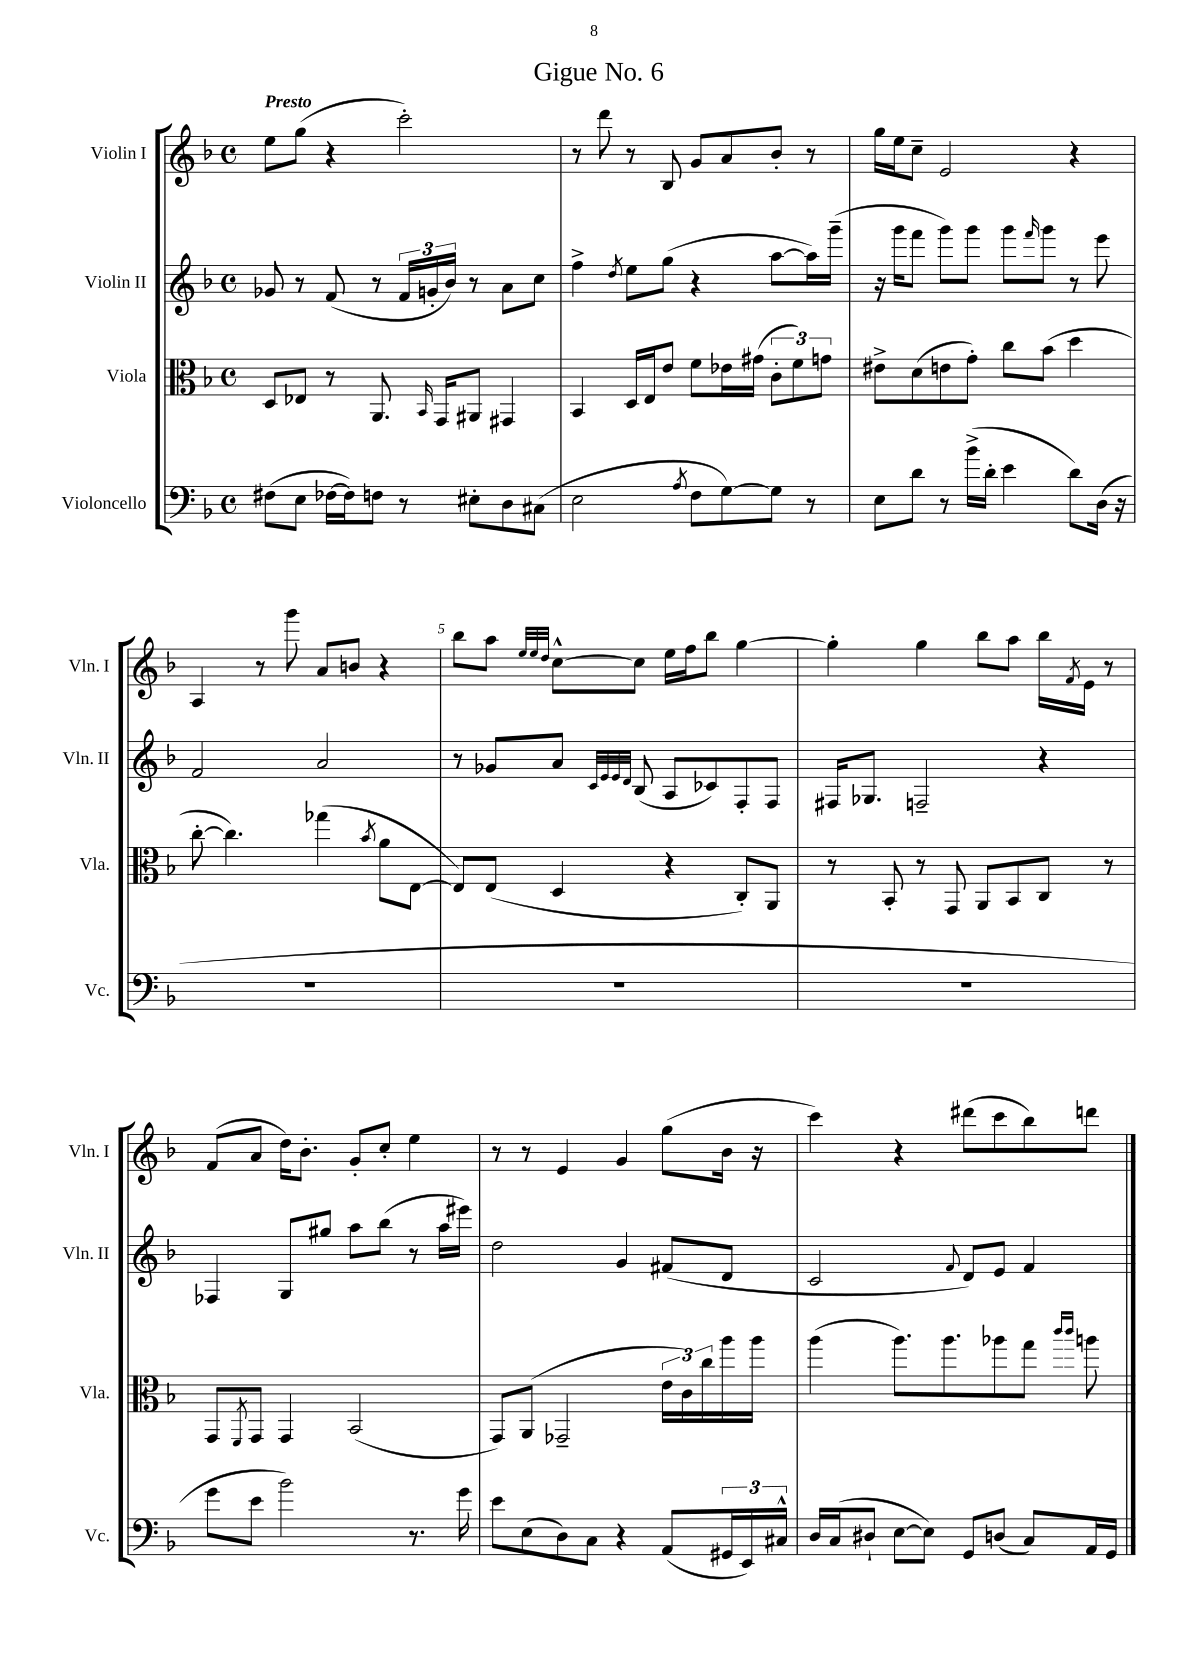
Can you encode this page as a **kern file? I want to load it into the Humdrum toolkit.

**kern	**kern	**kern	**kern
*staff4	*staff3	*staff2	*staff1
*clefF4	*clefC3	*clefG2	*clefG2
*k[b-]	*k[b-]	*k[b-]	*k[b-]
*M4/4	*M4/4	*M4/4	*M4/4
*met(c)	*met(c)	*met(c)	*met(c)
(8F#\L	8D/L	8g-/	8ee\L
8E\J	8E-/J	8r	(8gg\J
[16F-\LL	8r	(8f/	4r
16F-\]J)	.	.	.
8F\J	8.AA/	8r	.
8r	.	24f/LL	2ccc'\)
.	.	24g'/	.
.	16qqBB-/	.	.
.	16GG/LK	.	.
.	.	24b-/JJ)	.
8E#'\L	8AA#/J	8r	.
8D\	4GG#/	8a\L	.
(8C#\J	.	8cc\J	.
=	=	=	=
2E\	4BB-/	4ff^\	8r
.	.	.	8ddd\
.	.	8qdd/	.
.	16D/LL	8ee\L	8r
.	16E/J	.	.
.	8e/J	(8gg\J	8B-/
8qA/	.	.	.
8F\L	8f\L	4r	8g/L
[8G\)	16e-\L	.	8a/
.	(16g#\JJ	.	.
8G\]J	12c'\L	[8aa\L	8b-'/J
.	12f\)	.	.
8r	.	16aa\]L)	8r
.	12g\J	.	.
.	.	(16ggg~\JJ	.
=	=	=	=
8E\L	8e#^\L	16r	16gg\LL
.	.	16ggg\LK	16ee\J
8d\J	(8d\	8fff\J	8cc~\J
8r	8e\	8ggg\L)	2e/
(16b-^\LL	8g'\J)	8ggg\J	.
16d'\JJ	.	.	.
4e\	8cc\L	8ggg\L	.
.	.	16qqfff/	.
.	(8b-\J	8ggg\J	.
8d\L)	4dd\	8r	4r
(16D\Jk	.	8eee\	.
16r	.	.	.
=	=	=	=
1r	[8cc'\	2f/	4A/
.	4.cc\])	.	.
.	.	.	8r
.	.	.	8ggg\
.	(4gg-\	2a/	8a/L
.	.	.	8b/J
.	8qb-/	.	.
.	8a\L	.	4r
.	[8E\J	.	.
=	=	=	=
1r	8E/]L)	8r	8bb-\L
.	(8E/J	8g-/L	8aa\J
.	.	.	32qqee/LLL
.	.	.	32qqee/
.	.	.	32qqdd/JJJ
.	4D/	8a/J	[8cc^^\L
.	.	32qqc/LLL	.
.	.	32qqe/	.
.	.	32qqe/	.
.	.	32qqd/JJJ	.
.	.	(8B-/	8cc\]J
.	4r	8A/L	16ee\LL
.	.	.	16ff\J
.	.	8c-/)	8bb-\J
.	8C'/L)	8F'/	[4gg\
.	8AA/J	8F/J	.
=	=	=	=
1r	8r	16F#/LK	4gg'\]
.	.	8.G-/J	.
.	8BB-'/	.	.
.	8r	2F~/	4gg\
.	8GG/	.	.
.	8AA/L	.	8bb-\L
.	8BB-/	.	8aa\J
.	8C/J	4r	16bb-\LL
.	.	.	8qf/
.	.	.	16e\JJ
.	8r	.	8r
=	=	=	=
8g\L	8GG/L	4F-/	(8f/L
.	8qFF/	.	.
8e\J	8GG/J	.	8a/J
2b-\)	4GG/	8G/L	16dd\LK)
.	.	.	8.b-'\J
.	.	8gg#/J	.
.	(2BB-/	8aa\L	8g'/L
.	.	(8bb-\J	8cc'/J
8.r	.	8r	4ee\
.	.	16aa\LL	.
16g\	.	16eee#\JJ)	.
=	=	=	=
8e\L	8GG/L)	2dd\	8r
(8E\	(8AA/J	.	8r
8D\)	2GG-~/	.	4e/
8C\J	.	.	.
4r	.	4g/	4g/
(8AA/L	24e\LL	(8f#/L	(8gg\L
.	24c\)	.	.
.	24cc\	.	.
24GG#/L	16aa\	8d/J	16b-\Jk
24EE/)	.	.	.
.	16aa\JJ	.	16r
24C#^^/JJ	.	.	.
=	=	=	=
16D/LL	(4aa\	2c/	4ccc\)
(16C/J	.	.	.
8D#`/J	.	.	.
[8E\L	8.aa\L)	.	4r
8E\]J)	.	.	.
.	8.aa\	.	.
.	.	8qqf/	.
8GG/L	.	8d/L)	(8ddd#\L
(8D/J	8aa-\	8e/J	8ccc\
8C/L)	8gg\J	4f/	8bb-\)
.	16qqccc/LL	.	.
.	16qqccc/JJ	.	.
16AA/L	8aa\	.	8ddd\J
16GG/JJ	.	.	.
==	==	==	==
*-	*-	*-	*-
